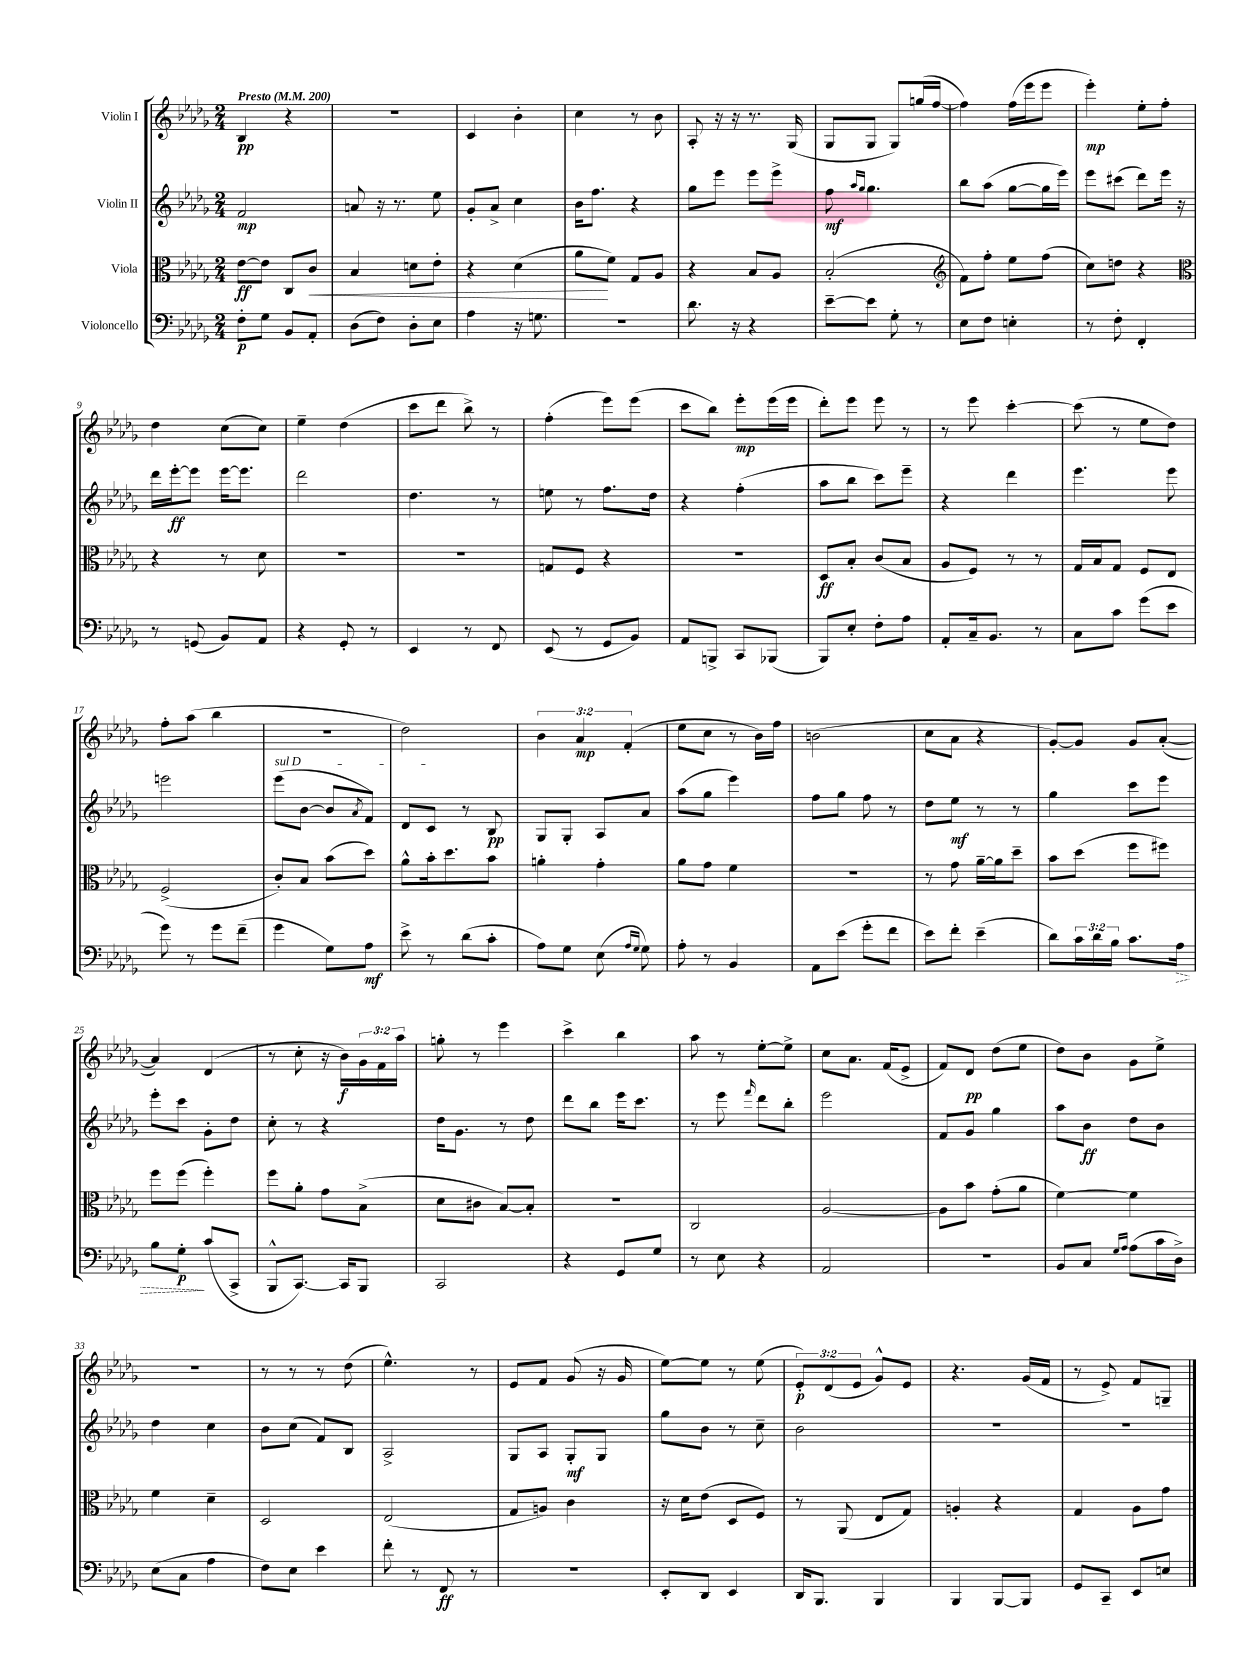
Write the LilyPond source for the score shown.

<<
\new StaffGroup <<
\new Staff = "s0" \with { instrumentName = "Violin I" } {
    \clef treble \key des \major \numericTimeSignature \time 2/4 \override Staff.TupletNumber.text = #tuplet-number::calc-fraction-text \tempo "Presto" 4 = 200
    bes4\pp r4 |
    r2 |
    c'4 bes'4-. |
    c''4 r8 bes'8 |
    aes8-. r16 r16 r8. ges16( |
    ges8 ges8 ges8) g''16( f''16~ |
    f''4) f''16( ees'''16 ees'''8 |
    ees'''4-.\mp) ees''8-. f''8-. |
    des''4 c''8( c''8) |
    ees''4-- des''4( |
    c'''8 des'''8 bes''8->) r8 |
    f''4-.( ees'''8) ees'''8( |
    c'''8 bes''8) ees'''8-.\mp ees'''16( ees'''16 |
    des'''8-.) ees'''8 ees'''8 r8 |
    r8 ees'''8 c'''4~-. |
    c'''8( r8 ees''8 des''8) |
    f''8-. aes''8( bes''4 |
    r2 |
    des''2) |
    \tuplet 3/2 { bes'4 aes'4\mp f'4-.( } |
    ees''8 c''8 r8 bes'16) f''16 |
    b'2( |
    c''8 aes'8 r4 |
    ges'8~-.) ges'8 ges'8 aes'8~-.( |
    aes'4) des'4( |
    r8 c''8-. r16 bes'16\f) \tuplet 3/2 { ges'16 f'16 aes''16 } |
    g''8-. r8 ees'''4 |
    c'''4-> bes''4 |
    aes''8 r8 ees''8~-. ees''8-> |
    c''8 aes'8. f'16( ees'8-> |
    f'8) des'8\pp des''8( ees''8 |
    des''8) bes'8 ges'8 ees''8-> |
    r2 |
    r8 r8 r8 des''8( |
    ees''4.-^) r8 |
    ees'8 f'8 ges'8( r16 ges'16 |
    ees''8~) ees''8 r8 ees''8( |
    \tuplet 3/2 { ees'8-.\p) des'8( ees'8 } ges'8-^) ees'8 |
    r4. ges'16( f'16 |
    r8 ees'8->) f'8 g8-- \bar "|." |
}
\new Staff = "s1" \with { instrumentName = "Violin II" } {
    \clef treble \key des \major \numericTimeSignature \time 2/4
    f'2\mp |
    a'8 r16 r8. ees''8 |
    ges'8-. aes'8-> c''4 |
    bes'16 f''8. r4 |
    ges''8 ees'''8 ees'''8 ees'''8-> |
    f''8\mf \grace { aes''16 ges''16 } ges''4. |
    bes''8 aes''8( ges''8~ ges''16 ees'''16) |
    ees'''8 cis'''8( des'''8) ees'''16 r16 |
    des'''16 ees'''16~-.\ff ees'''8 ees'''16~ ees'''8. |
    des'''2 |
    des''4. r8 |
    e''8 r8 f''8. des''16 |
    r4 f''4-.( |
    aes''8 bes''8 c'''8) ees'''8-- |
    r4 des'''4 |
    ees'''4. ees'''8 |
    e'''2 |
    \once \override TextSpanner.bound-details.left.text = \markup { \italic "sul D" } ees'''8\startTextSpan( bes'8~ bes'8 \acciaccatura { aes'8 } f'8) |
    des'8 c'8\stopTextSpan r8 bes8\pp |
    ges8 ges8-. aes8 aes'8 |
    aes''8( ges''8 ees'''4) |
    f''8 ges''8 f''8 r8 |
    des''8 ees''8\mf r8 r8 |
    ges''4 c'''8 ees'''8 |
    ees'''8-. c'''8 ges'8-. des''8 |
    c''8-. r8 r4 |
    des''16 ges'8. r8 des''8 |
    des'''8 bes''8 ees'''16 c'''8. |
    r8 ees'''8 \grace { f'''16 } des'''8 bes''8-. |
    ees'''2 |
    f'8 ges'8 ges''4 |
    aes''8 bes'8\ff des''8 bes'8 |
    des''4 c''4 |
    bes'8 c''8( f'8) bes8 |
    aes2-> |
    ges8 aes8 ges8-.\mf ges8 |
    ges''8 bes'8 r8 c''8-- |
    bes'2 |
    R2 |
    R2 \bar "|." |
}
\new Staff = "s2" \with { instrumentName = "Viola" } {
    \clef alto \key des \major \numericTimeSignature \time 2/4
    ees'8~\ff ees'8 c8 c'8\< |
    bes4 d'8 ees'8-. |
    r4 des'4( |
    aes'8\! f'8) ges8 aes8 |
    r4 bes8 aes8 |
    bes2-.( |
    \clef treble f'8) f''8-. ees''8 f''8( |
    c''8) d''8 r4 |
    \clef alto r4 r8 des'8 |
    R2 |
    R2 |
    g8 f8 r4 |
    r2 |
    des8\ff bes8-. c'8( bes8 |
    aes8 f8) r8 r8 |
    ges16 bes16 ges8 f8 ees8 |
    f2->( |
    c'8-.) bes8 bes'8( des''8) |
    aes'8-^ bes'16-. des''8. bes'8 |
    a'4-. ges'4-. |
    aes'8 ges'8 f'4 |
    r2 |
    r8 ges'8 aes'16~-- aes'16 des''8-- |
    bes'8 des''8( f''8 fis''8) |
    f''8 f''8( f''4-.) |
    f''8 aes'8-. ges'8 bes8->( |
    des'8 cis'8 bes8~) bes8-. |
    R2 |
    c2 |
    aes2~ |
    aes8 bes'8 ges'8-.( aes'8 |
    f'4~) f'4 |
    f'4 des'4-- |
    des2 |
    ees2( |
    ges8 a8) c'4 |
    r16 des'16 ees'8( des8 f8) |
    r8 aes,8( ees8 ges8) |
    a4-. r4 |
    ges4 aes8 ges'8 \bar "|." |
}
\new Staff = "s3" \with { instrumentName = "Violoncello" } {
    \clef bass \key des \major \numericTimeSignature \time 2/4 \override Staff.TupletNumber.text = #tuplet-number::calc-fraction-text
    f8-.\p ges8 bes,8 aes,8-. |
    des8( f8) des8-. ees8 |
    aes4 r16 g8. |
    R2 |
    des'8. r16 r4 |
    ees'8~-- ees'8 ges8-. r8 |
    ees8 f8 e4-. |
    r8 f8-. f,4-. |
    r8 g,8( bes,8) aes,8 |
    r4 ges,8-. r8 |
    ees,4 r8 f,8 |
    ees,8( r8 ges,8 bes,8) |
    aes,8 b,,8-> c,8 bes,,8( |
    bes,,8) ees8-. f8-. aes8 |
    aes,8-. c16-- bes,8. r8 |
    c8 c'8 ges'8( ees'8 |
    ges'8) r8 ges'8 f'8--( |
    ges'4 ges8) aes8\mf |
    ees'8-> r8 des'8( c'8-. |
    aes8) ges8 ees8( \grace { aes16 ges16 } ges8) |
    aes8-. r8 bes,4 |
    aes,8 ees'8( ges'8-. f'8 |
    ees'8) f'8-. ees'4--( |
    des'8) \tuplet 3/2 { c'16 des'16 bes16 } c'8. \once \override Hairpin.style = #'dashed-line aes16\> |
    bes8 ges8-.\p\! c'8( c,8-> |
    bes,,8-^ c,8.~) c,16 bes,,8 |
    c,2 |
    r4 ges,8 ges8 |
    r8 ees8 r4 |
    aes,2 |
    R2 |
    bes,8 c8 \grace { ges16 aes16 } aes8( c'16 des16->) |
    ees8( c8 aes4 |
    f8) ees8 ees'4 |
    f'8-. r8 f,8\ff r8 |
    R2 |
    ees,8-. des,8 ees,4 |
    des,16 bes,,8. bes,,4 |
    bes,,4 bes,,8~ bes,,8 |
    ges,8 c,8-- ees,8 e8 \bar "|." |
}
>>
>>
